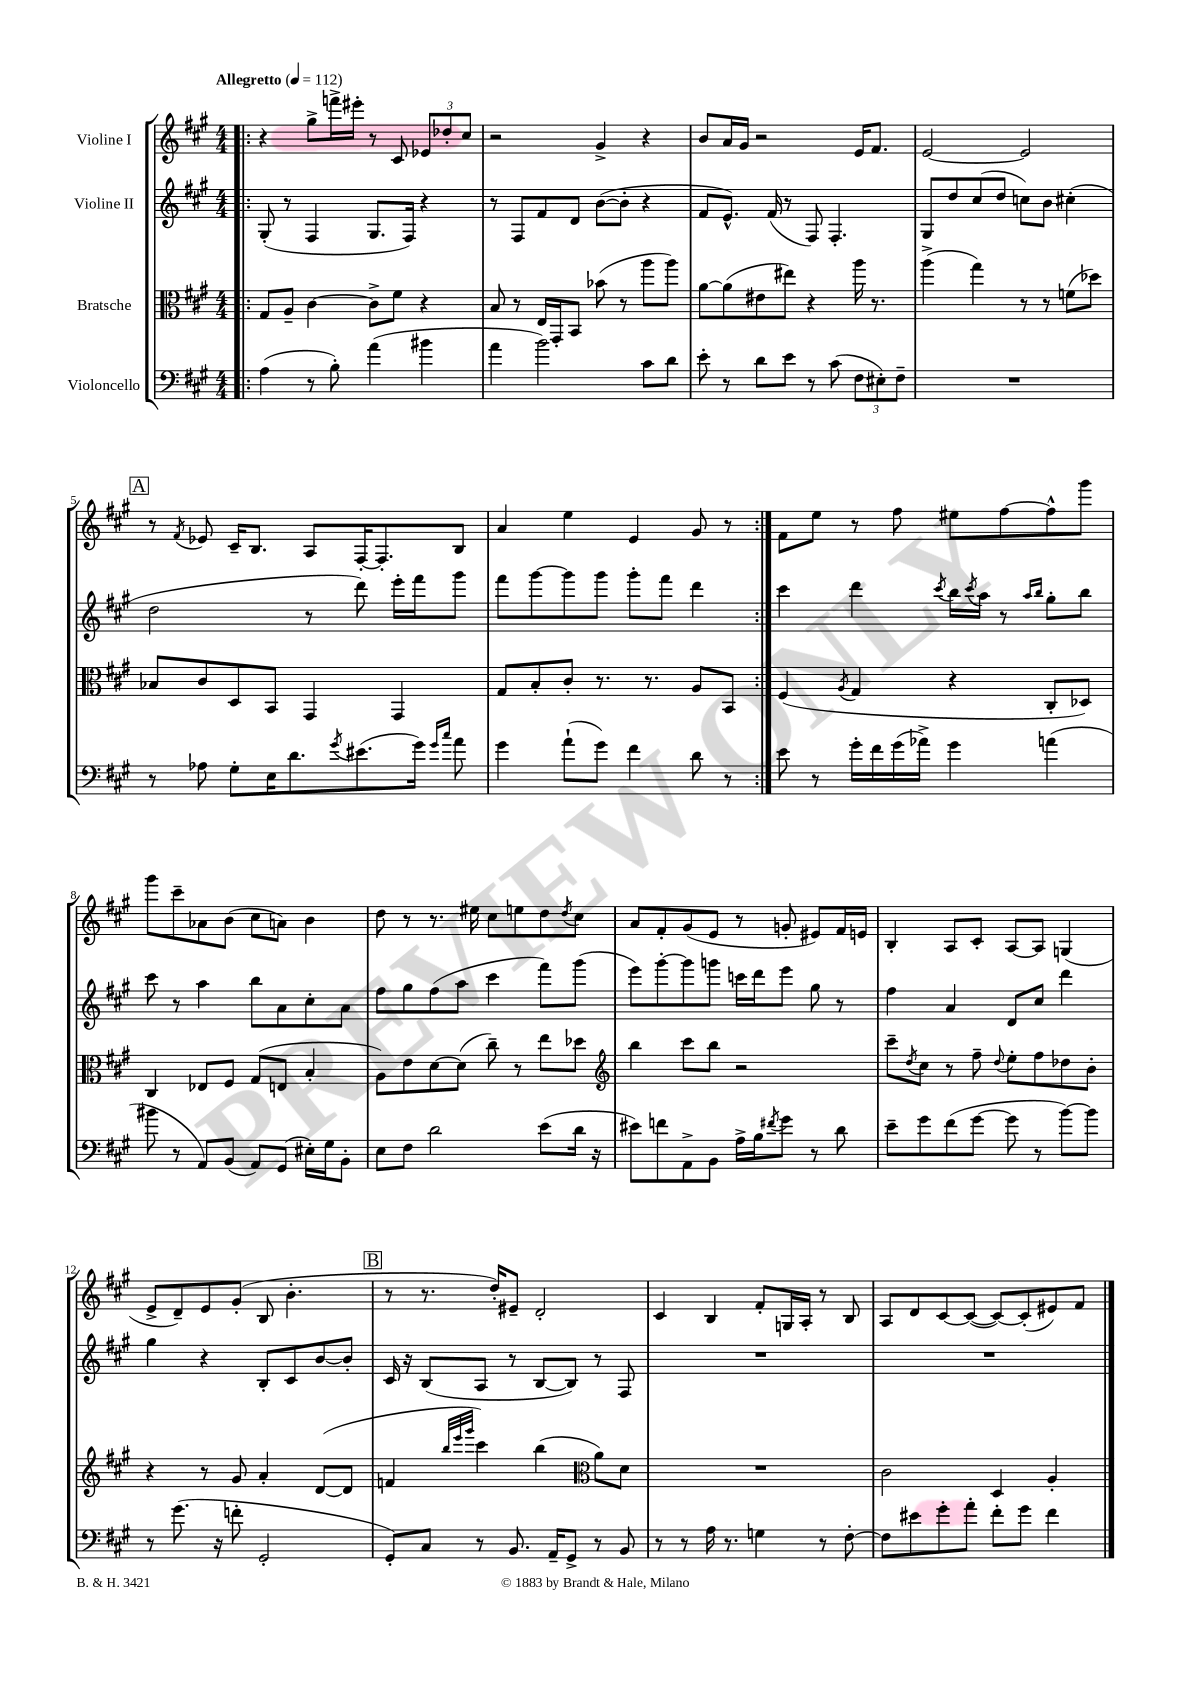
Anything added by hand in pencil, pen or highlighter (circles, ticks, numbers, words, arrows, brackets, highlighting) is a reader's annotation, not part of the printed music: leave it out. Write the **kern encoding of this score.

**kern	**kern	**kern	**kern
*staff4	*staff3	*staff2	*staff1
*clefF4	*clefC3	*clefG2	*clefG2
*k[f#c#g#]	*k[f#c#g#]	*k[f#c#g#]	*k[f#c#g#]
*M4/4	*M4/4	*M4/4	*M4/4
*MM112	*MM112	*MM112	*MM112
=!|:	=!|:	=!|:	=!|:
(4A	8G#	(8G#'	4r
.	8A~	8r	.
8r	[4c#	4F#	8gg#^
8B')	.	.	16fff^
.	.	.	16eee#'
(4a	8c#^]	8.G#	8r
.	8f#	.	8c#
.	.	16F#)	.
4b#	4r	4r	12e-
.	.	.	12dd-'
.	.	.	12cc#
=	=	=	=
4a	8B	8r	2r
.	8r	8F#	.
2b)	16E	8f#	.
.	16GG#'	.	.
.	8BB	8d	.
.	(8b-	([8b	4g#^
.	8r	8b']	.
8c#	8aa	4r	4r
8d	8aa)	.	.
=	=	=	=
8e'	[8a	8f#	8b
8r	(8a]	8.e^^)	16a
.	.	.	16g#
8d	8e#	.	2r
.	.	(16f#	.
8e	8ee#)	8r	.
8r	4r	8F#)	.
(8c#	.	4.F#'	.
12F#	16aa	.	16e
.	8.r	.	8.f#
12E#')	.	.	.
12F#~	.	.	.
=	=	=	=
1r	(4aa^	8G#	[2e
.	.	8dd	.
.	4gg#)	(8cc#	.
.	.	8dd	.
.	8r	8cc)	2e]
.	8r	8b	.
.	(8f	(4cc#'	.
.	8dd-)	.	.
=	=	=	=
8r	8B-	2dd	8r
.	.	.	8qf#
8A-	8c#	.	8e-
8G#'	8D	.	16c#~
.	.	.	8.B
16E	8BB	.	.
8.d	.	.	.
.	4GG#	8r	8A
8qg#	.	.	.
(8.e#	.	8ddd)	[16F#'
.	.	.	8.F#']
.	4GG#	16eee'	.
16g#)	.	16fff#	.
16qqg#	.	.	.
16qqcc#	.	.	.
8a	.	8ggg#	8B
=	=	=	=
4g#	8G#	8fff#	4a
.	8B'	[8ggg#	.
(8a`	8c#'	8ggg#]	4ee
8g#)	8.r	8ggg#	.
4f#	.	8ggg#'	4e
.	8.r	.	.
.	.	8fff#	.
8d	8A	4ddd	8g#
8r	8BB	.	8r
=:|!	=:|!	=:|!	=:|!
8e	(4F#	4ccc#	8f#
8r	.	.	8ee
.	8qA	.	.
16g#'	4G#	4ddd	8r
16f#	.	.	.
(16g#	.	.	8ff#
16a-^)	.	.	.
.	.	8qccc#	.
4g#	4r	16bb	8ee#
.	.	8qccc#	.
.	.	16aa	.
.	.	8r	[8ff#
.	.	16qqaa	.
.	.	16qqbb	.
(4a	8C#'	8gg#'	8ff#^^]
.	8D-)	8bb	8ggg#
=	=	=	=
8b#	4C#	8ccc#	8ggg#
8r	.	8r	8ccc#~
8AA)	8E-	4aa	8a-
(8BB	8F#	.	(8b
8AA)	(8G#	8bb	8cc#
(8GG#	8E	8a	8a)
16E#')	4B'	8cc#'	4b
16G#	.	.	.
8BB'	.	8a	.
=	=	=	=
8E	8A)	8ff#	8dd
8F#	8e	8gg#	8r
2d	[8d	(8ff#	8.r
.	(8d]	8aa	.
.	.	.	16ee#
.	8cc#~)	4ccc#	8cc#
.	8r	.	8ee
(8e	8ee	8fff#)	8dd
.	.	.	8qdd
16d	8dd-	(8ggg#	8cc#
16r	.	.	.
=	=	=	=
*	*clefG2	*	*
8e#)	4bb	8eee)	8a
8f	.	[8ggg#'	8f#'
8AA^	8ccc#	8ggg#]	(8g#
8BB	8bb	8ggg	8e
16A^	2r	16ccc	8r
16B	.	16ddd	.
8qf#	.	.	.
8g#	.	8eee	8g'
8r	.	8gg#	8e#)
8d	.	8r	16f#
.	.	.	16e
=	=	=	=
8e~	8ccc#~	4ff#	4B'
.	8qdd	.	.
8g#	8cc#	.	.
(8f#	8r	4a	8A
[8g#	8ff#~	.	8c#'
.	8qqdd	.	.
8g#]	8ee'	8d	[8A
8r	8ff#	8cc#	8A]
[8b)	8dd-	4ddd	(4G
8b]	8b'	.	.
=	=	=	=
8r	4r	4gg#	8e^
(8.g#	.	.	8d~)
.	8r	4r	8e
16r	.	.	.
8f'	8g#	.	(8g#'
2GG#'	4a'	8B'	8B
.	.	8c#	4.b'
.	([8d	[8b	.
.	8d]	8b']	.
=	=	=	=
8GG#')	4f	16c#	8r
.	.	16r	.
8C#	.	(8B	8.r
.	32qqbb	.	.
.	32qqeee	.	.
.	32qqggg#	.	.
8r	4ccc#)	8A	.
.	.	.	16dd')
8.BB	.	8r	8e#~
.	(4bb	[8B	2d'
16AA~	.	.	.
8GG#^	.	8B])	.
*	*clefC3	*	*
8r	8a)	8r	.
8BB	8d	8F#	.
=	=	=	=
8r	1r	1r	4c#
8r	.	.	.
16A	.	.	4B
8.r	.	.	.
4G	.	.	8f#'
.	.	.	16G
.	.	.	16A'
8r	.	.	8r
[8F#'	.	.	8B
=	=	=	=
8F#]	2c#	1r	8A
8e#	.	.	8d
8g#'	.	.	[8c#
8a'	.	.	(8c#_
8f#'	4D	.	8c#_)
8g#	.	.	(8c#']
4f#	4A'	.	8e#)
.	.	.	8f#
==	==	==	==
*-	*-	*-	*-
